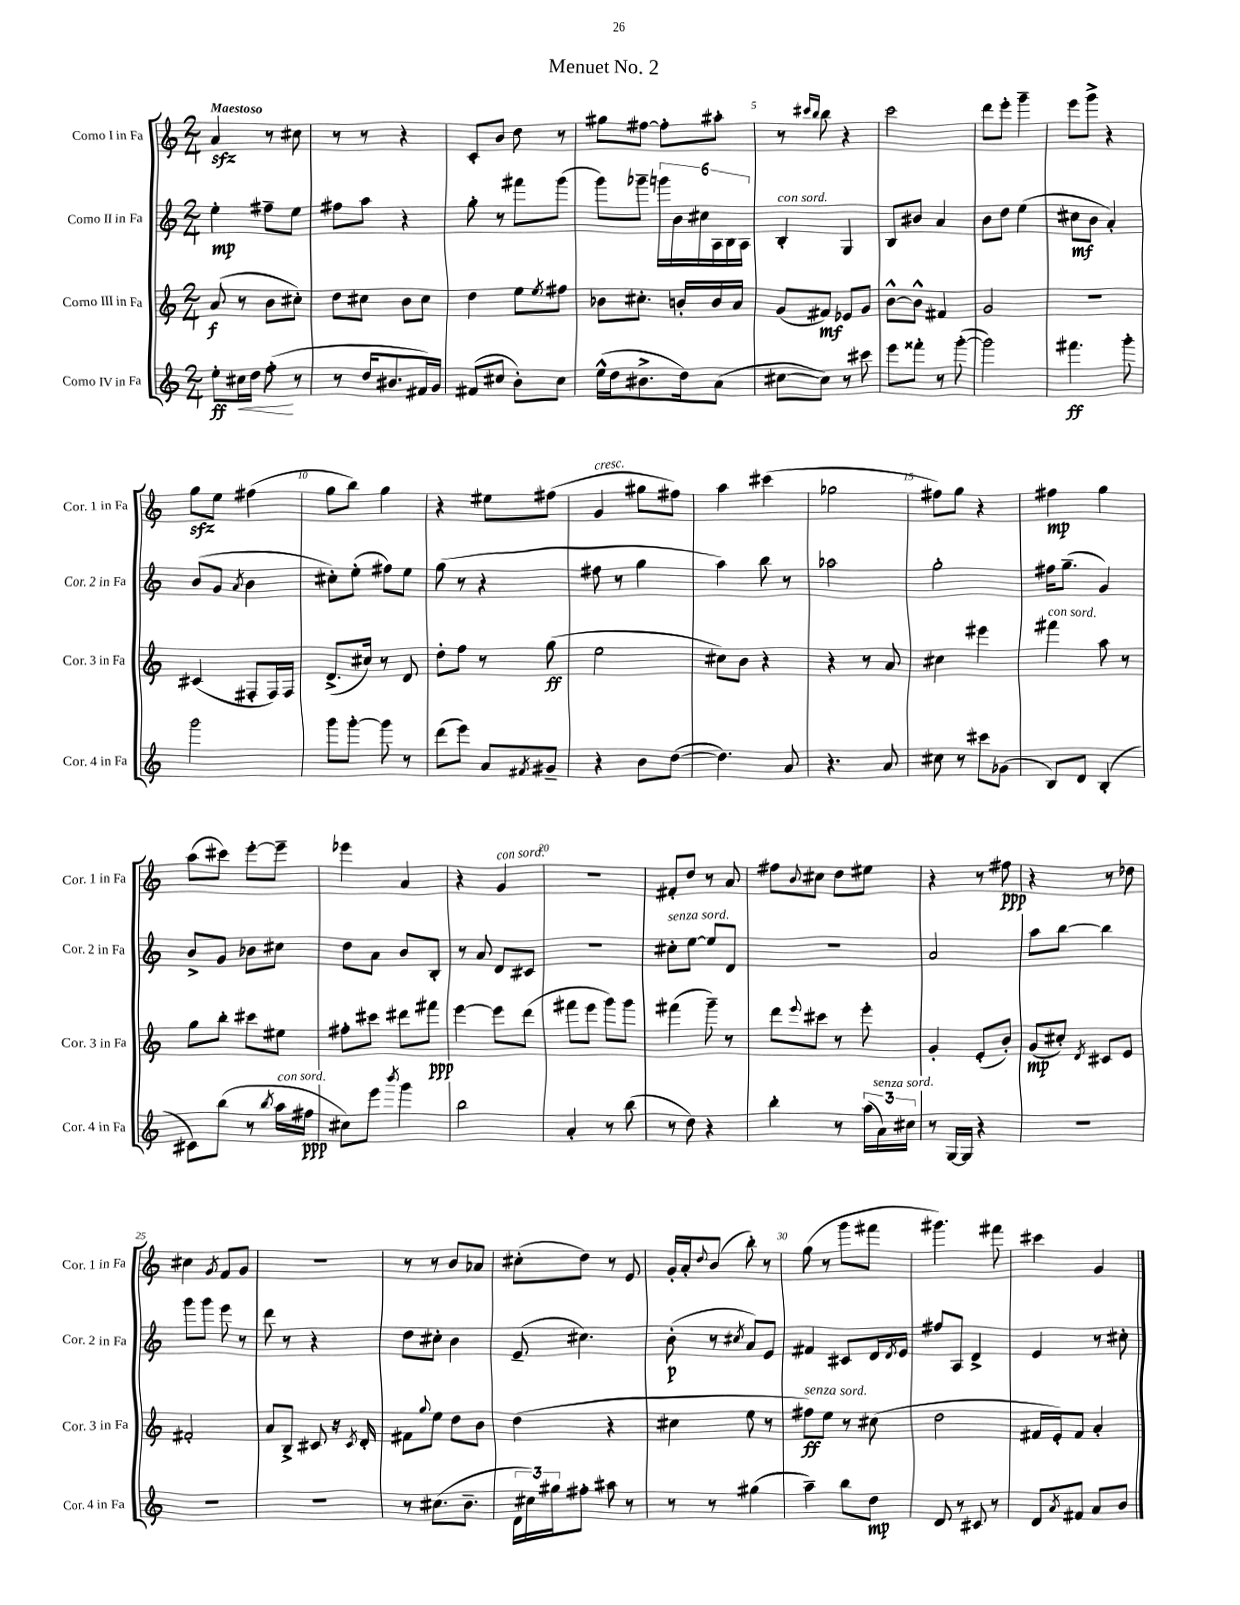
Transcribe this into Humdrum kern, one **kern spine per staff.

**kern	**kern	**kern	**kern
*staff4	*staff3	*staff2	*staff1
*clefG2	*clefG2	*clefG2	*clefG2
*k[]	*k[]	*k[]	*k[]
*M2/4	*M2/4	*M2/4	*M2/4
8ee'	(8a	4ee'	4a
16cc#	8r	.	.
16dd	.	.	.
(8ff'	8b	8ff#~	8r
8r	8cc#')	8ee	8cc#
=	=	=	=
8r	8dd	8ff#	8r
16dd	8cc#	8aa	8r
8.b#	.	.	.
.	8b	4r	4r
16f#)	8cc#	.	.
16g	.	.	.
=	=	=	=
(8f#	4dd	8gg'	8c'
8cc#	.	8r	8b
8b')	8ee	8fff#	8dd
.	8qee	.	.
8cc#	8ff#	(8ggg	8r
=	=	=	=
(16ee^^	8b-	8ggg)	8gg#
16dd	.	.	.
8.b#^	8.cc#'	8ggg-~	[8ff#
.	.	24ggg	8ff#']
.	.	24b	.
16dd)	16b'	.	.
.	.	24cc#	.
(8a	16b	24A	8aa#'
.	.	24B	.
.	16a	.	.
.	.	24A	.
=	=	=	=
[8cc#	(8g	4B'	8r
.	.	.	16qqccc#
.	.	.	16qqbb
8cc#])	8f#)	.	8bb
8r	8e-	4G	4r
8ccc#	8g	.	.
=	=	=	=
8eee	[8b^^	8B	2ccc
8fff##'	8b^^]	8b#	.
8r	4f#	4a	.
([8ggg'	.	.	.
=	=	=	=
2ggg])	2g	8b	8ddd
.	.	8dd	8eee'
.	.	(4ee	4ggg~
=	=	=	=
4.fff#	2r	8cc#	8eee
.	.	8b	8ggg^
.	.	4a')	4r
8ggg'	.	.	.
=	=	=	=
2ggg	(4c#	(8b	8gg
.	.	8g	8ee
.	.	8qa	.
.	8F#'	4b	(4ff#
.	16F#)	.	.
.	16F#	.	.
=	=	=	=
8ggg	(8.d^	8cc#')	8gg
[8ggg'	.	(8ee'	8bb)
.	16cc#)	.	.
8ggg]	8r	8ff#)	4gg
8r	8d	8ee	.
=	=	=	=
(8ddd	8dd'	(8gg	4r
8eee)	8ff	8r	.
8a	8r	4r	8ee#
8qf#	.	.	.
8g#~	(8gg	.	(8ff#
=	=	=	=
4r	2ee	8ff#	4g
.	.	8r	.
8b	.	4gg	8gg#
([8dd	.	.	8ff#)
=	=	=	=
4.dd])	8cc#)	4aa)	4aa
.	8b	.	.
.	4r	8bb	(4ccc#
8a	.	8r	.
=	=	=	=
4.r	4r	2aa-	2gg-
.	8r	.	.
8a	8a	.	.
=	=	=	=
8cc#	4cc#	2gg'	8ff#)
8r	.	.	8gg
8ccc#	4eee#	.	4r
(8g-	.	.	.
=	=	=	=
8B)	4fff#	16ff#	4ff#
.	.	(8.gg~	.
8d	.	.	.
(4B'	8aa	4g)	4gg
.	8r	.	.
=	=	=	=
8c#)	8gg	8b^	(8aa
(8bb	8bb'	8g	8ccc#)
8r	8ccc#	8b-	[8eee'
8qbb	.	.	.
16aa	8ee#	8cc#	8eee~]
16ff#	.	.	.
=	=	=	=
8cc#)	8ff#'	8dd	4eee-
8eee	8ccc#	8a	.
8qbbb	.	.	.
4ggg	8ddd#	8b	4a
.	8fff#	8B'	.
=	=	=	=
2bb	[4eee	8r	4r
.	.	8a	.
.	8eee]	8d	4g
.	(8ddd	8c#	.
=	=	=	=
4a'	8fff#	2r	2r
.	8eee	.	.
8r	8ggg)	.	.
(8bb	8ggg	.	.
=	=	=	=
8r	(4fff#	8cc#'	8f#'
8dd)	.	[8ee	8dd
4r	8ggg~)	8ee]	8r
.	8r	8d	8a
=	=	=	=
4bb'	8ddd	2r	8ff#
.	8qqeee	.	8qqb
.	8ccc#	.	8cc#
8r	8r	.	8dd
(24aa	8eee'	.	8ee#
24a)	.	.	.
24cc#	.	.	.
=	=	=	=
8r	4g'	2a	4r
[16G	.	.	.
16G]	.	.	.
4r	(8e'	.	8r
.	8b')	.	8ff#
=	=	=	=
2r	(8g	8aa	4r
.	8cc#')	[8bb	.
.	8qd	.	.
.	8c#	4bb]	8r
.	8e	.	8dd-
=	=	=	=
2r	2f#'	8ggg	4cc#
.	.	8ggg	.
.	.	.	8qg
.	.	8eee	8f
.	.	8r	8g
=	=	=	=
2r	8a	8ddd	2r
.	8B^	8r	.
.	8c#	4r	.
.	16r	.	.
.	8qc#	.	.
.	16d'	.	.
=	=	=	=
8r	8f#	8dd	8r
.	8qqgg	.	.
(8.cc#	8ee	8cc#'	8r
.	8dd	4b	8b
8.b~	.	.	.
.	8b	.	8a-
=	=	=	=
24d	(4dd	(8e~	(8cc#'
24cc#)	.	.	.
24gg#	.	.	.
8ff#'	.	4.cc#)	8dd)
8aa#	4r	.	8r
8r	.	.	8e
=	=	=	=
8r	4cc#	(8b'	16g'
.	.	.	16a'
.	.	.	8qqdd
8r	.	8r	(8b
.	.	8qcc#	.
(4gg#	8ee	8a)	8bb')
.	8r	8e	8r
=	=	=	=
4aa~)	8ff#)	4f#	(8gg
.	8ee	.	8r
8bb	8r	8c#	8ggg
8dd	(8cc#	16d	8fff#
.	.	8qd	.
.	.	16e	.
=	=	=	=
8d	2dd	8ff#	4.ggg#)
8r	.	8A	.
8c#	.	4d^	.
8r	.	.	8fff#
=	=	=	=
8d	16f#	4e	4ccc#
.	16e')	.	.
8qa	.	.	.
8f#	8f#	.	.
8a	4a'	8r	4g
8b	.	8cc#'	.
==	==	==	==
*-	*-	*-	*-
